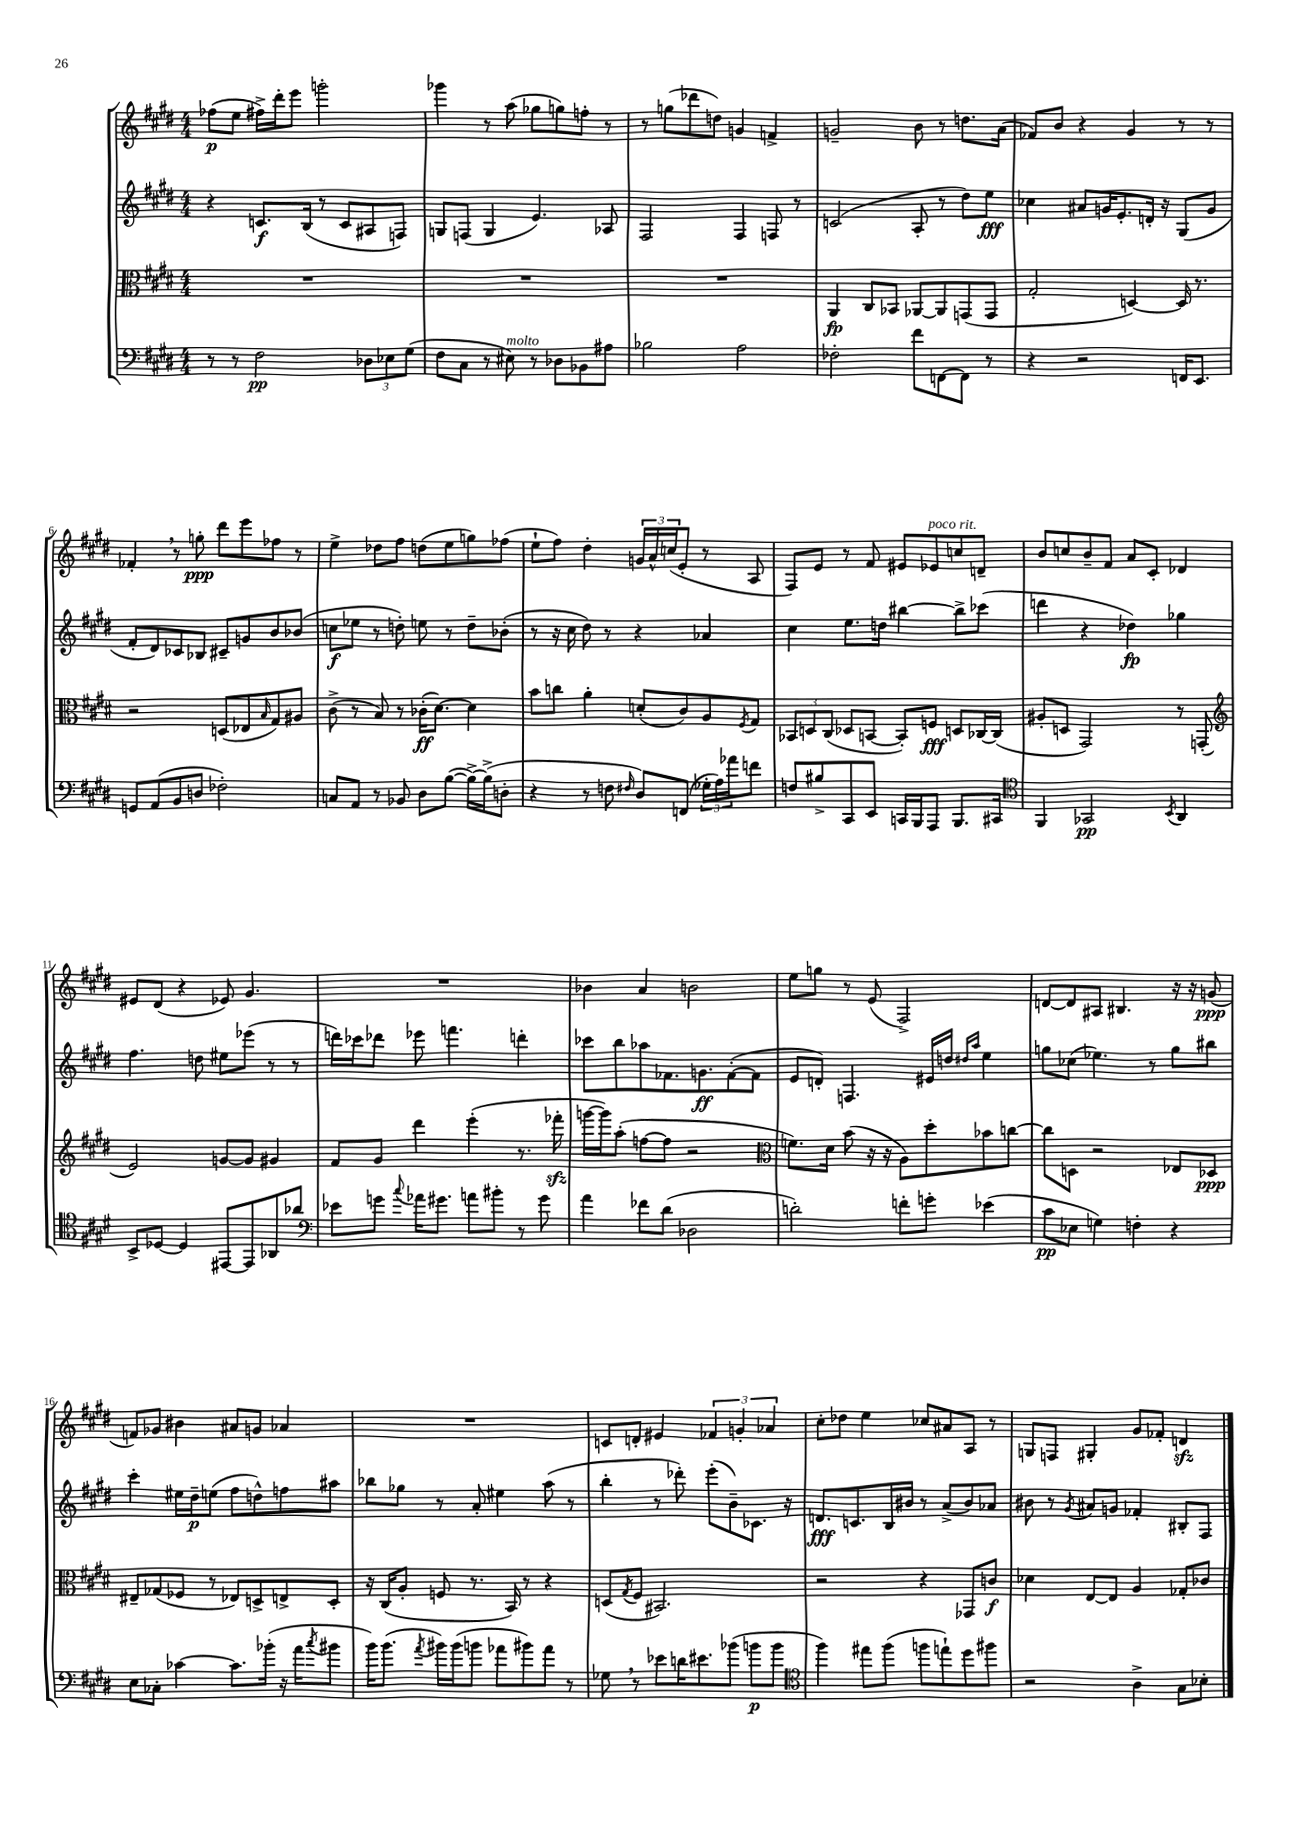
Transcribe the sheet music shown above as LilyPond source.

<<
\new StaffGroup <<
\new Staff = "s0" {
    \clef treble \key e \major \numericTimeSignature \time 4/4
    fes''8\p( e''8 fis''16->) dis'''16-. e'''8 g'''2-. |
    ges'''4 r8 a''8( ges''8 g''8) f''8-. r8 |
    r8 g''8( des'''8 d''8) g'4 f'4-> |
    g'2-- b'8 r8 d''8. a'16( |
    fes'8) b'8 r4 gis'4 r8 r8 |
    fes'4-. \breathe r8 g''8-.\ppp dis'''8 e'''8 fes''8 r8 |
    e''4-> des''8 fis''8 d''8( e''8 g''8) fes''8( |
    e''8-! fis''8) dis''4-. \tuplet 3/2 { g'16 a'16-^ c''16( } e'8-. r8 a8 |
    fis8) e'8 r8 fis'8 eis'8 ees'8^\markup { \italic "poco rit." } c''8 d'8-- |
    b'8 c''8 b'8-- fis'8 a'8 cis'8-. des'4 |
    eis'8 dis'8( r4 ees'8) gis'4. |
    R1 |
    bes'4 a'4 b'2 |
    e''8 g''8 r8 e'8( fis2->) |
    d'8~ d'8 ais8 bis4. r16 r16 g'8\ppp( |
    f'8) ges'8 bis'4 ais'8 g'8 aes'4 |
    R1 |
    c'8 d'8-. eis'4 \tuplet 3/2 { fes'4 g'4-. aes'4 } |
    cis''8-. des''8 e''4 ces''8 ais'8 a8 r8 |
    g8 f8 gis4-. gis'8 fes'8-. d'4\sfz \bar "|." |
}
\new Staff = "s1" {
    \clef treble \key e \major \numericTimeSignature \time 4/4
    r4 c'8.\f b16( r8 c'8 ais8 f8) |
    g8 f8( g4 e'4.) aes8 |
    fis2 fis4 f8 r8 |
    c'2( a8-. r8 dis''8) e''8\fff |
    ces''4 ais'8 g'16 e'8.-. d'16-. r16 gis8( g'8 |
    fis'8-. dis'8) ces'8 bes8 cis'8-- g'8 b'8 bes'8( |
    c''8\f ees''8 r8 d''8-.) e''8 r8 d''8-- bes'8-.( |
    r8 r16 cis''16 dis''8) r8 r4 aes'4 |
    cis''4 e''8. d''16 bis''4~ bis''8-> ces'''8( |
    d'''4 r4 des''4\fp) ges''4 |
    fis''4. d''8 eis''8 ees'''8( r8 r8 |
    d'''16) ces'''16 des'''8 ees'''8 f'''4. d'''4-. |
    ces'''8 b''8 aes''8 fes'8. g'8.\ff fes'8~-.( fes'8 |
    e'8 d'8-.) f4. eis'16 d''16 \grace { dis''16 a''16 } e''4 |
    g''8 ces''8( ees''4.) r8 g''8 bis''8 |
    cis'''4-. eis''16 dis''16--\p e''8( fis''8 d''8-^) f''8 ais''8 |
    bes''8 ges''8 r8 a'8-. eis''4 a''8( r8 |
    b''4-. r8 des'''8-.) e'''8-.( b'8--) ces'8. r16 |
    d'8.\fff c'8. b16 bis'16 r8 a'8->( bis'8) aes'8 |
    bis'8 r8 \acciaccatura { gis'8 } ais'8 g'8 fes'4-. bis8-. fis8 \bar "|." |
}
\new Staff = "s2" {
    \clef alto \key e \major \numericTimeSignature \time 4/4
    R1 |
    R1 |
    R1 |
    a,4\fp cis8 bes,8 aes,8~ aes,8 g,8( g,8 |
    gis2-. d4~) d16 r8. |
    r2 d8( ees8 \grace { b16 } gis8) ais8 |
    cis'8->( r8 b8) r8 ces'16-.\ff( dis'8.~) dis'4 |
    b'8 c''8 a'4-. d'8-.( cis'8) a8 \acciaccatura { fis8 } gis8 |
    \tuplet 3/2 { bes,8 d8 cis8( } des8 b,8~ b,8-.) f8\fff d8 ces16~ ces16( |
    ais8-. d8 gis,2) r8 g,8-.( |
    \clef treble e'2) g'8~ g'8 gis'4 |
    fis'8 gis'8 dis'''4 e'''4-.( r8. fes'''16-.\sfz |
    g'''16~ g'''16) a''8-.( f''8~ f''8 r2 |
    \clef alto f'8.) dis'16 b'8( r16 r16 a8) dis''8-. bes'8 c''8~ |
    c''8 d8 r2 ees8 des8\ppp |
    eis8-- ges8( fes8 r8 ees8) d8-> e8-> d8-. |
    r16 cis16( a8-. f8 r8. b,16) r8 r4 |
    d8( \acciaccatura { gis8 } fis8 bis,2.) |
    r2 r4 ges,8 c'8\f |
    des'4 e8~ e8 a4 ges8-. ces'8 \bar "|." |
}
\new Staff = "s3" {
    \clef bass \key e \major \numericTimeSignature \time 4/4
    r8 r8 fis2\pp \tuplet 3/2 { des8 ees8 gis8( } |
    fis8 cis8 r8 eis8^\markup { \italic "molto" }) r8 des8 bes,8 ais8 |
    bes2 a2 |
    fes2-. fis'8 f,8~ f,8 r8 |
    r4 r2 f,16 e,8. |
    g,8 a,8( b,8 d8 fes2-.) |
    c8 a,8 r8 bes,8 dis8 b8~( b16~->) b16->( d8-. |
    r4 r8 f8 \grace { fis16 } dis8) f,8( \tuplet 3/2 { ges16-. a16) aes'16 } f'8 |
    f8 bis8-> cis,8 e,8 c,16 b,,16 a,,8 b,,8. cis,16 |
    \clef tenor fis,4 ges,2\pp \acciaccatura { b,8 } a,4 |
    b,8-> des8~ des4 eis,8~ eis,8 aes,8 aes'8 |
    \clef bass ees'8 g'8 \appoggiatura { cis''8 } aes'16 gis'8. a'8 bis'8-. r8 gis'8 |
    a'4 fes'8 dis'8( des2 |
    d'2-.) f'8-. g'8-. ees'4( |
    cis'8\pp ees8 g4) f4-. r4 |
    e8 ces8-. ces'4~ ces'8. bes'16-.( r16 a'16 \acciaccatura { cis''8 } bis'8 |
    b'16) b'8.( \acciaccatura { a'8 } bis'16) bis'16( b'8 aes'8 bis'8) aes'8 r8 |
    ges8 \breathe r8 ees'8 d'16 eis'8. bes'8( b'8\p b'8 |
    \clef tenor fis''4) eis''8 fis''8( f''8 e''8-!) dis''8 fis''8 |
    r2 a4-> gis8 bes8-. \bar "|." |
}
>>
>>
